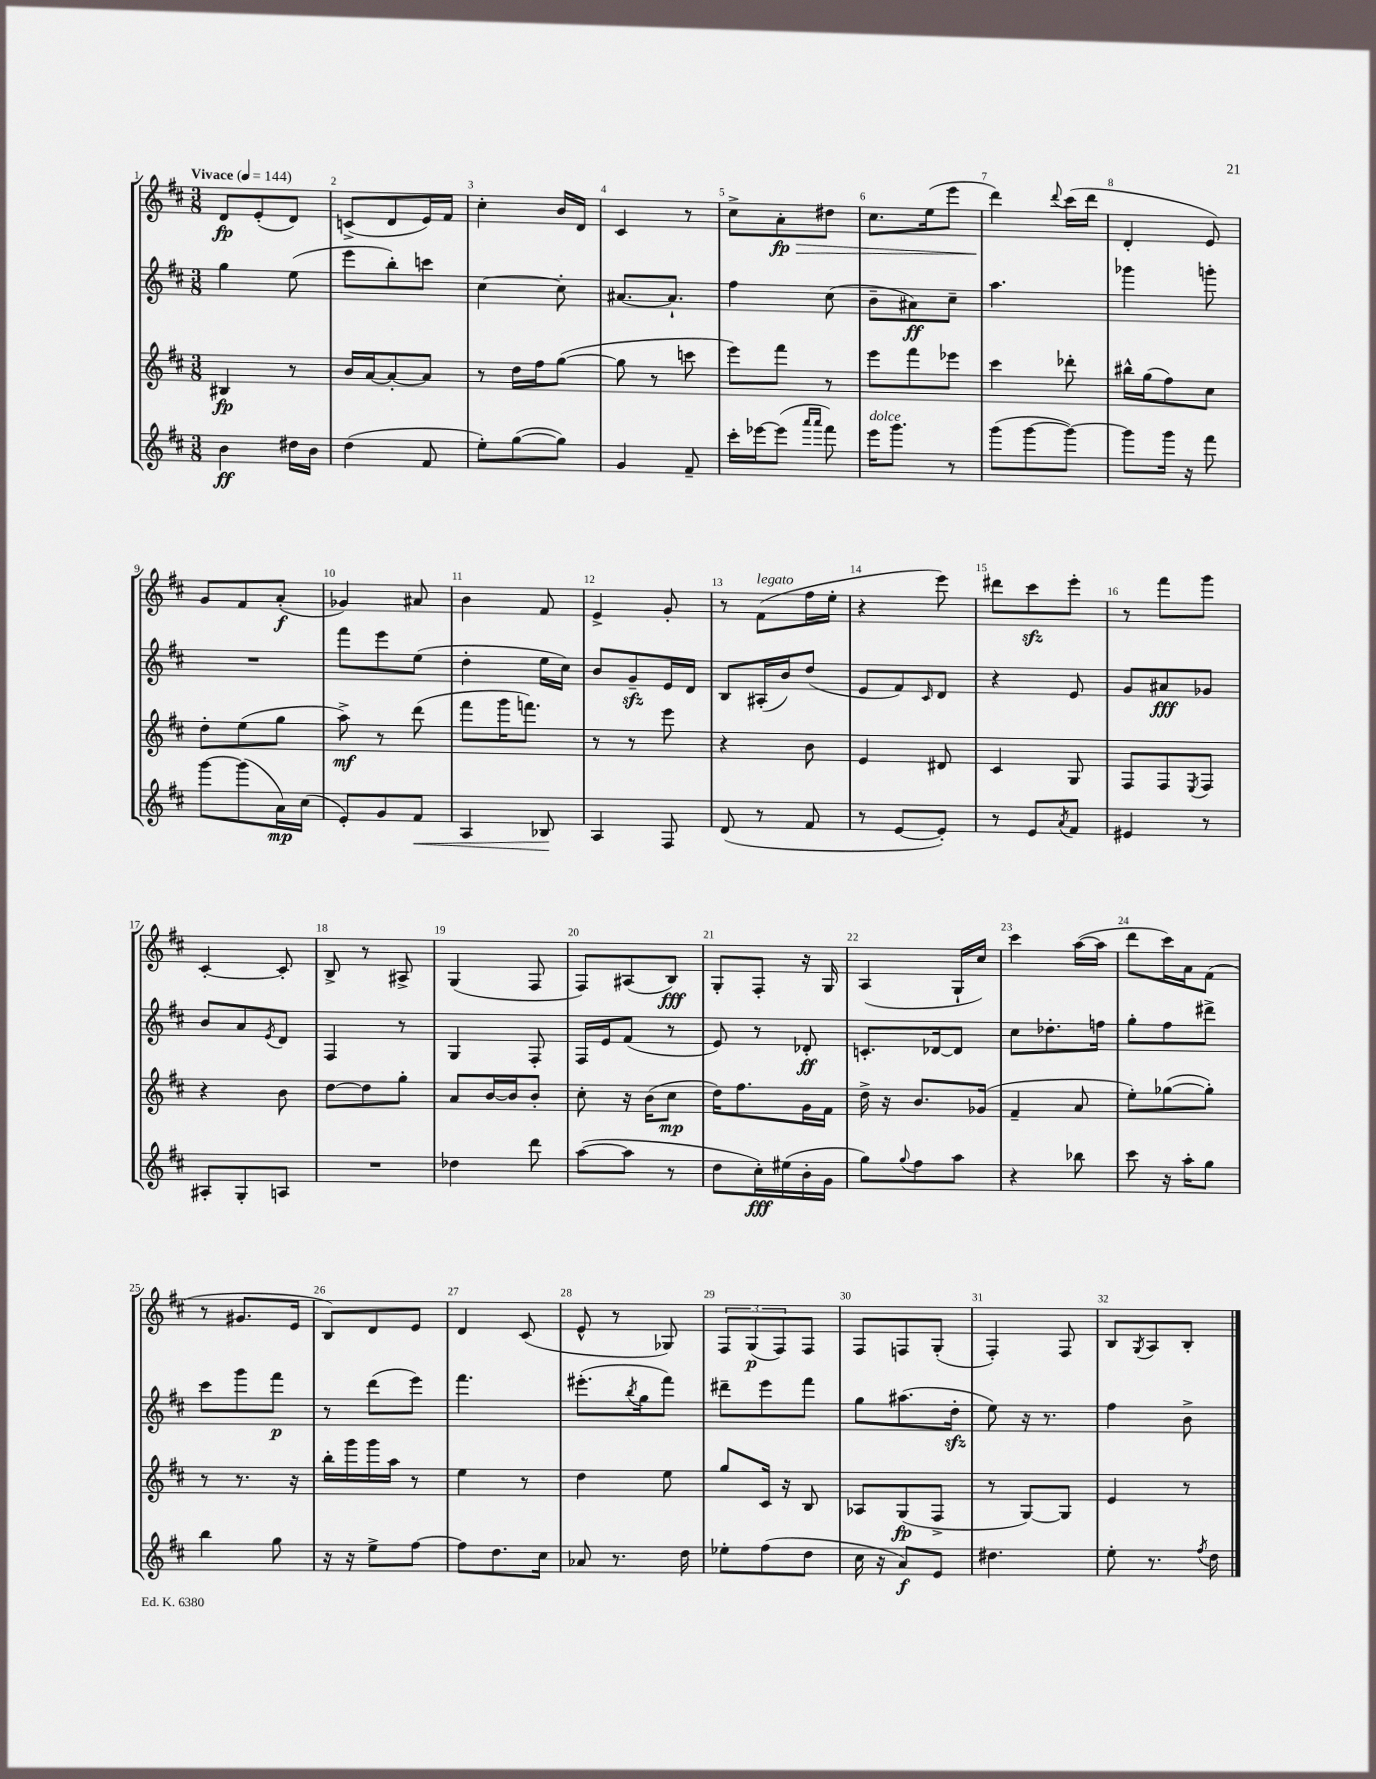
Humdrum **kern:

**kern	**dynam	**kern	**dynam	**kern	**dynam	**kern	**dynam
*part4	*part4	*part3	*part3	*part2	*part2	*part1	*part1
*staff4	*staff4	*staff3	*staff3	*staff2	*staff2	*staff1	*staff1
*clefG2	*	*clefG2	*	*clefG2	*	*clefG2	*
*k[f#c#]	*	*k[f#c#]	*	*k[f#c#]	*	*k[f#c#]	*
*M3/8	*	*M3/8	*	*M3/8	*	*M3/8	*
*MM144	*	*MM144	*	*MM144	*	*MM144	*
=1	=1	=1	=1	=1	=1	=1	=1
!	!	!	!	!	!	!LO:TX:a:B:t=Vivace	!
4b\	ff	4B#X/	fp	4gg\	.	8d/L	fp
.	.	.	.	.	.	(8e'/	.
16dd#X\LL	.	8r	.	(8ee\	.	8d/J)	.
16b\JJ	.	.	.	.	.	.	.
=2	=2	=2	=2	=2	=2	=2	=2
(4dd\	.	16b/LL	.	8eee\L	.	(8cn^/L	.
.	.	[16a/J	.	.	.	.	.
.	.	8a'/_	.	8bb'\)	.	8d/	.
8f#/	.	8a/J]	.	8cccn\J	.	16e/L)	.
.	.	.	.	.	.	16f#/JJ	.
=3	=3	=3	=3	=3	=3	=3	=3
8ee'\L)	.	8r	.	[4cc#\	.	4cc#'\	.
([8gg\	.	16dd\LL	.	.	.	.	.
.	.	16ff#\J	.	.	.	.	.
8gg\J])	.	([8gg\J	.	8cc#'\]	.	16b/LL	.
.	.	.	.	.	.	16d/JJ	.
=4	=4	=4	=4	=4	=4	=4	=4
4g/	.	8gg\]	.	[8.a#X/L	.	4c#/	.
.	.	8r	.	.	.	.	.
.	.	.	.	8.a#`/J]	.	.	.
8f#~/	.	8cccn\	.	.	.	8r	.
=5	=5	=5	=5	=5	=5	=5	=5
16ccc#'\LL	.	8eee\L)	.	4ff#\	.	8cc#^\L	.
[16eee-X\J	.	.	.	.	.	.	.
!	!	!	!	!	!	!	!LO:HP:b
(8eee-\J]	.	8fff#\J	.	.	.	8a'\	> fp
16qqaaa/LL	.	.	.	.	.	.	.
16qqaaa/JJ	.	.	.	.	.	.	.
8fff#\)	.	8r	.	(8cc#\	.	8dd#X\J	.
=6	=6	=6	=6	=6	=6	=6	=6
!LO:TX:a:i:t=dolce	!	!	!	!	!	!	!
16eee\KL	.	8eee\L	.	8b~\L	.	8.cc#\L	.
8.ggg\J	.	.	.	.	.	.	.
.	.	8fff#\	.	8a#X\)	ff	.	.
.	.	.	.	.	.	(16ee\k	.
8r	.	8eee-X\J	.	8cc#~\J	.	8eee\J	.
=7	=7	=7	=7	=7	=7	=7	=7
(8ggg\L	.	4ccc#\	.	4.aa\	.	4ddd\)	.
[8ggg\	.	.	.	.	.	.	.
.	.	.	.	.	.	8qqddd/	.
8ggg\J_)	.	8ddd-X'\	.	.	.	(16ccc#\LL	]
.	.	.	.	.	.	16ddd\JJ	.
=8	=8	=8	=8	=8	=8	=8	=8
8ggg\L]	.	16bb#X^^\LL	.	4ggg-X\	.	4d'/	.
.	.	(16gg\J	.	.	.	.	.
16ggg\Jk	.	8ff#\)	.	.	.	.	.
16r	.	.	.	.	.	.	.
8fff#\	.	8cc#\J	.	8gggn'\	.	8e/)	.
!!LO:LB:g=z
=9	=9	=9	=9	=9	=9	=9	=9
[8ggg\L	.	8dd'\L	.	4.r	.	8g/L	.
(8ggg\]	.	(8ee\	.	.	.	8f#/	.
16a\L)	mp	8gg\J	.	.	.	(8a'/J	f
(16cc#\JJ	.	.	.	.	.	.	.
=10	=10	=10	=10	=10	=10	=10	=10
8e'/L)	.	8aa^\)	mf	8fff#\L	.	4g-X/)	.
8g/	.	8r	.	8eee\	.	.	.
!	!LO:HP:b	!	!	!	!	!	!
8f#/J	<	(8ddd\	.	(8ee\J	.	8a#X/	.
=11	=11	=11	=11	=11	=11	=11	=11
4A/	.	8fff#\L	.	4dd'\	.	4b\	.
.	.	16ggg\K	.	.	.	.	.
.	.	8.fffn\J)	.	.	.	.	.
8B-X/	.	.	.	16ee\LL	.	8f#/	.
.	.	.	.	16cc#\JJ)	.	.	.
.	[	.	.	.	.	.	.
=12	=12	=12	=12	=12	=12	=12	=12
4A/	.	8r	.	8b/L	.	4e^/	.
.	.	8r	.	8gzz~/	.	.	.
8F#/	.	8eee\	.	16e/L	.	8g'/	.
.	.	.	.	16d/JJ	.	.	.
=13	=13	=13	=13	=13	=13	=13	=13
(8d/	.	4r	.	8B/L	.	8r	.
!	!	!	!	!	!	!LO:TX:a:i:t=legato	!
8r	.	.	.	(16A#X'/L	.	(8f#\L	.
.	.	.	.	16b/J)	.	.	.
8f#/	.	8b\	.	(8dd/J	.	16ff#\L	.
.	.	.	.	.	.	16ee'\JJ	.
=14	=14	=14	=14	=14	=14	=14	=14
8r	.	4e/	.	8e/L	.	4r	.
[8e/L	.	.	.	8f#/)	.	.	.
.	.	.	.	16qqc#/	.	.	.
8e'/J])	.	8d#X/	.	8d/J	.	8eee\)	.
=15	=15	=15	=15	=15	=15	=15	=15
8r	.	4c#/	.	4r	.	8ddd#X\L	.
8e/L	.	.	.	.	.	8ccc#zz\	.
8qa/	.	.	.	.	.	.	.
8f#/J	.	8G/	.	8e/	.	8eee'\J	.
=16	=16	=16	=16	=16	=16	=16	=16
4e#X/	.	8F#/L	.	8g/L	.	8r	.
.	.	8F#/	.	8a#X/	fff	8fff#\L	.
.	.	8qE/	.	.	.	.	.
8r	.	8F#/J	.	8g-X/J	.	8ggg\J	.
!!LO:LB:g=z
=17	=17	=17	=17	=17	=17	=17	=17
8A#X'/L	.	4r	.	8b/L	.	[4c#'/	.
8G'/	.	.	.	8a/	.	.	.
.	.	.	.	8qe/	.	.	.
8An/J	.	8b\	.	8d/J	.	8c#'/]	.
=18	=18	=18	=18	=18	=18	=18	=18
4.r	.	[8dd\L	.	4F#/	.	8B^/	.
.	.	8dd\]	.	.	.	8r	.
.	.	8gg'\J	.	8r	.	8A#X^/	.
=19	=19	=19	=19	=19	=19	=19	=19
4dd-X\	.	8a/L	.	4G/	.	(4G/	.
.	.	[16b/L	.	.	.	.	.
.	.	16b/J]	.	.	.	.	.
8ddd\	.	8b'/J	.	8F#'/	.	8F#/	.
=20	=20	=20	=20	=20	=20	=20	=20
([8aa\L	.	8cc#'\	.	16F#/LL	.	8F#/L)	.
.	.	.	.	16e/J	.	.	.
8aa\J]	.	16r	.	(8f#/J	.	(8A#X/	.
.	.	(16b\KL	.	.	.	.	.
8r	.	8cc#\J	mp	8r	.	8B/J)	fff
=21	=21	=21	=21	=21	=21	=21	=21
8dd\L	.	16dd\KL)	.	8e/)	.	8G'/L	.
.	.	8.ff#\	.	.	.	.	.
16cc#'\L)	fff	.	.	8r	.	8F#'/J	.
(16ee#X\	.	.	.	.	.	.	.
16b'\	.	16g\L	.	8d-X'/	ff	16r	.
16g\JJ	.	16f#\JJ	.	.	.	16G/	.
=22	=22	=22	=22	=22	=22	=22	=22
8gg\L)	.	16dd^\	.	8.cn'/L	.	(4A/	.
.	.	16r	.	.	.	.	.
8qqgg/	.	.	.	.	.	.	.
8ff#\	.	8.b/L	.	.	.	.	.
.	.	.	.	[16d-X/k	.	.	.
8aa\J	.	.	.	8d-/J]	.	16G`/LL	.
.	.	(16g-X/Jk	.	.	.	16cc#/JJ)	.
=23	=23	=23	=23	=23	=23	=23	=23
4r	.	4f#~/	.	8cc#\L	.	4ccc#\	.
.	.	.	.	8.dd-X'\	.	.	.
8bb-X\	.	8a/	.	.	.	([16aa\LL	.
.	.	.	.	16ffn\Jk	.	16aa\JJ]	.
=24	=24	=24	=24	=24	=24	=24	=24
8ccc#\	.	8ee'\L)	.	8gg'\L	.	8ddd\L	.
16r	.	([8gg-X\	.	8ff#\	.	16ccc#\L)	.
16aa'\KL	.	.	.	.	.	16a\J	.
8gg\J	.	8gg-'\J])	.	8ddd#X^\J	.	(8f#\J	.
!!LO:LB:g=z
=25	=25	=25	=25	=25	=25	=25	=25
4bb\	.	8r	.	8ccc#\L	.	8r	.
.	.	8.r	.	8ggg\	.	8.g#X/L	.
8gg\	.	.	.	8fff#\J	p	.	.
.	.	16r	.	.	.	16e/Jk	.
=26	=26	=26	=26	=26	=26	=26	=26
16r	.	16bb'\LL	.	8r	.	8B/L)	.
16r	.	16ggg\	.	.	.	.	.
8ee^\L	.	16ggg\	.	(8ddd\L	.	8d/	.
.	.	16aa\JJ	.	.	.	.	.
[8ff#\J	.	8r	.	8eee\J)	.	8e/J	.
=27	=27	=27	=27	=27	=27	=27	=27
8ff#\L]	.	4ee\	.	4.fff#\	.	4d/	.
8.dd\	.	.	.	.	.	.	.
.	.	8r	.	.	.	(8c#/	.
16cc#\Jk	.	.	.	.	.	.	.
=28	=28	=28	=28	=28	=28	=28	=28
8a-X/	.	4dd\	.	(8.eee#X'\L	.	8e^^/	.
8.r	.	.	.	.	.	8r	.
.	.	.	.	8qbb/	.	.	.
.	.	.	.	16gg\k	.	.	.
.	.	8ee\	.	8fff#\J)	.	8G-X/)	.
16dd\	.	.	.	.	.	.	.
=29	=29	=29	=29	=29	=29	=29	=29
8ee-X'\L	.	8gg/L	.	8ddd#X~\L	.	12F#/L	.
.	.	.	.	.	.	(12G/	p
(8ff#\	.	16c#/Jk	.	8eee\	.	.	.
.	.	.	.	.	.	12F#/)	.
.	.	16r	.	.	.	.	.
8dd\J	.	8B/	.	8fff#\J	.	8F#/J	.
=30	=30	=30	=30	=30	=30	=30	=30
16cc#\	.	8A-X/L	.	8gg\L	.	8F#/L	.
16r	.	.	.	.	.	.	.
8a/L)	f	(8G/	fp	(8.aa#X\	.	8Fn/	.
8e/J	.	8F#^/J	.	.	.	(8G'/J	.
.	.	.	.	16ddzz'\Jk	.	.	.
=31	=31	=31	=31	=31	=31	=31	=31
4.dd#X\	.	8r	.	8ee\)	.	4F#'/)	.
.	.	[8G/L)	.	16r	.	.	.
.	.	.	.	8.r	.	.	.
.	.	8G/J]	.	.	.	8F#/	.
=32	=32	=32	=32	=32	=32	=32	=32
8ee'\	.	4e/	.	4ff#\	.	8B/L	.
.	.	.	.	.	.	8qG/	.
8.r	.	.	.	.	.	8A/	.
.	.	8r	.	8b^\	.	8B'/J	.
8qff#/	.	.	.	.	.	.	.
16dd\	.	.	.	.	.	.	.
==	==	==	==	==	==	==	==
*-	*-	*-	*-	*-	*-	*-	*-
